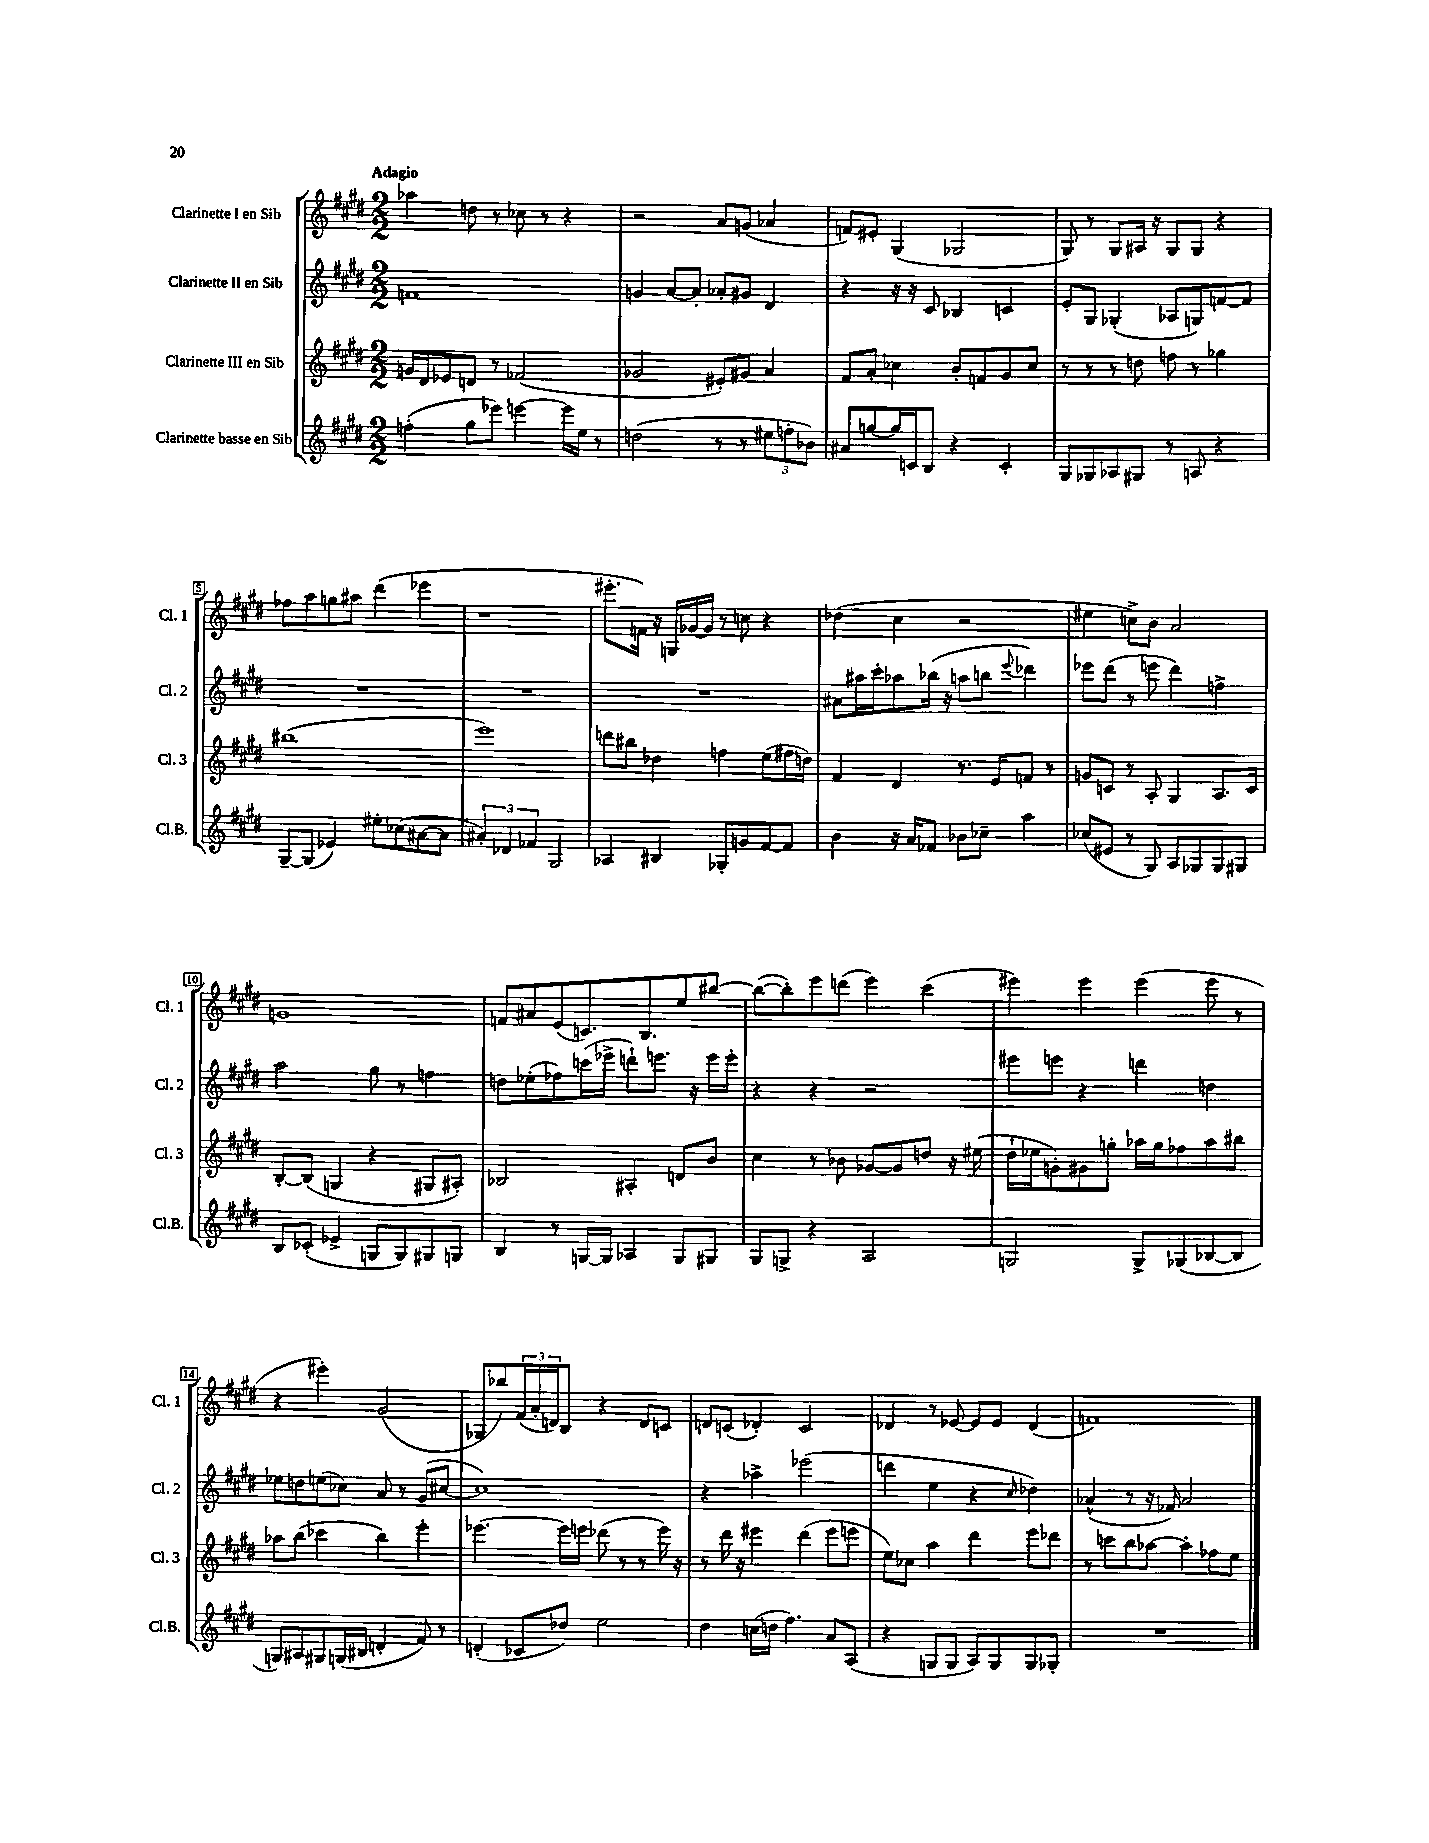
<<
\new StaffGroup <<
\new Staff = "s0" \with { instrumentName = "Clarinette I en Sib" shortInstrumentName = "Cl. 1" } {
    \clef treble \key e \major \numericTimeSignature \time 2/2 \tempo "Adagio"
    aes''4 d''8 r8 ces''8 r8 r4 |
    r2 a'8 g'8( aes'4 |
    f'8) eis'8-. gis4( ges2 |
    gis8) r8 gis8 ais16 r16 gis8 gis8 r4 |
    fes''8 a''8 g''8 ais''8 dis'''4( ees'''4 |
    r1 |
    eis'''8.-. f'16) r16 g16 ges'16~ ges'16 r8 c''8 r4 |
    des''4( cis''4 r2 |
    eis''4 c''8->) b'8 a'2 |
    g'1 |
    f'8 ais'8 e'8( c'8.) b8. e''8 bis''8~ |
    bis''8~( bis''8-.) e'''8 d'''8( e'''4) cis'''4( |
    eis'''4) eis'''4 eis'''4( eis'''8 r8 |
    r4 eis'''4-.) gis'2( |
    ges8 bes''8) \tuplet 3/2 { fis'16( a'16-. d'16) } b8 r4 d'8 c'8 |
    d'8 c'8( des'4-.) c'2 |
    des'4 r8 ees'8~ ees'8 ees'8 des'4( |
    f'1) \bar "|." |
}
\new Staff = "s1" \with { instrumentName = "Clarinette II en Sib" shortInstrumentName = "Cl. 2" } {
    \clef treble \key e \major \numericTimeSignature \time 2/2
    f'1 |
    g'4 a'8~ a'8-. aes'8-. gis'8 dis'4 |
    r4 r16 r16 cis'8 bes4 c'4 |
    e'8-. gis8 ges4-.( aes8 g8) f'8~ f'8 |
    R1 |
    R1 |
    R1 |
    ais'8 ais''16 cis'''16-. aes''8 bes''16( r16 a''8 b''8 \appoggiatura { e'''8 } des'''4) |
    ees'''8 dis'''8( r8 e'''8 dis'''4) f''4-> |
    a''2 gis''8 r8 f''4 |
    d''8 ees''8-.( fes''8) c'''16( ees'''16-> d'''8-!) e'''8. r16 e'''16 e'''16-. |
    r4 r4 r2 |
    eis'''8 e'''8 r4 d'''4 d''4 |
    ees''8 d''8 e''8( ces''8) a'8 r8 gis'8( cis''8~ |
    cis''1) |
    r4 aes''4-> ees'''2( |
    d'''4 e''4 r4 \grace { cis''16 } des''4) |
    aes'4-^( r8 r16 fes'16) aes'2 \bar "|." |
}
\new Staff = "s2" \with { instrumentName = "Clarinette III en Sib" shortInstrumentName = "Cl. 3" } {
    \clef treble \key e \major \numericTimeSignature \time 2/2
    g'16 dis'16 ees'8 d'8 r8 fes'2( |
    ges'2 eis'8-.) gis'8 a'4 |
    fis'8 a'8-. ces''4 b'8-. f'8 gis'8 ces''8 |
    r8 r8 r8 d''8 f''8 r8 ges''4 |
    bis''1( |
    e'''1) |
    d'''8 bis''8 des''4 f''4 e''8( fis''16 d''16) |
    fis'4 dis'4 r8. e'16 f'8 r8 |
    g'8 c'8 r8 a8-. gis4 a8. c'16 |
    b8~-. b8( g4 r4 gis8 ais8-.) |
    bes2 ais4-. d'8 b'8 |
    cis''4 r8 bes'8 ges'8~ ges'8 d''8 r16 eis''16( |
    dis''16-! ees''16 g'8-.) gis'8 g''8-. aes''16 g''16 fes''8 aes''8 bis''8 |
    aes''8 b''8( ces'''4 b''4) e'''4-. |
    ees'''4.~ ees'''16 e'''16 des'''8( r8 r8 e'''16) r16 |
    r8 dis'''16 r16 eis'''4 dis'''4( eis'''8 e'''8 |
    e''8) ces''8 a''4 dis'''4 e'''8 des'''8 |
    r8 c'''8 b''8 aes''8~ aes''4-. fes''8 e''8 \bar "|." |
}
\new Staff = "s3" \with { instrumentName = "Clarinette basse en Sib" shortInstrumentName = "Cl.B." } {
    \clef treble \key e \major \numericTimeSignature \time 2/2
    f''4-.( gis''8 ees'''8) e'''4~ e'''16 e''16 r8 |
    d''2( r8 r8 \tuplet 3/2 { eis''8 f''8-. bes'8) } |
    ais'8 g''8~ g''16 c'16 b8 r4 c'4-. |
    gis8 ges8 aes8 gis8 r8 a8 r4 |
    gis8~-- gis8( ees'4) eis''8-. ces''8( ais'8~ ais'8 |
    \tuplet 3/2 { ais'4-.) des'4 fes'4 } gis2 |
    aes4 bis4 ges8-. g'8 fis'8~ fis'8 |
    b'4 r16 a'16 fes'8 bes'8 ces''8-- a''4 |
    ces''8( eis'8 r8 gis8) a8 ges8 ges8 gis8 |
    b8 ces'8-.( ees'4-> g8 g8) gis8 g8 |
    b4 r8 g16~ g16 aes4 g8 gis8 |
    gis8 g8-> r4 a2 |
    g2 g8-> ges8( bes8~ bes8 |
    g8) ais8 gis8 g16( bis16 d'4-. fis'8) r8 |
    d'4-.( ces'8 des''8) e''2 |
    dis''4 c''16( d''16 fis''4.) a'8 a8( |
    r4 g8 g8 a8) g8 g8 ges8-. |
    R1 \bar "|." |
}
>>
>>
\layout { \context { \Score \override BarNumber.stencil = #(make-stencil-boxer 0.1 0.3 ly:text-interface::print) } }
